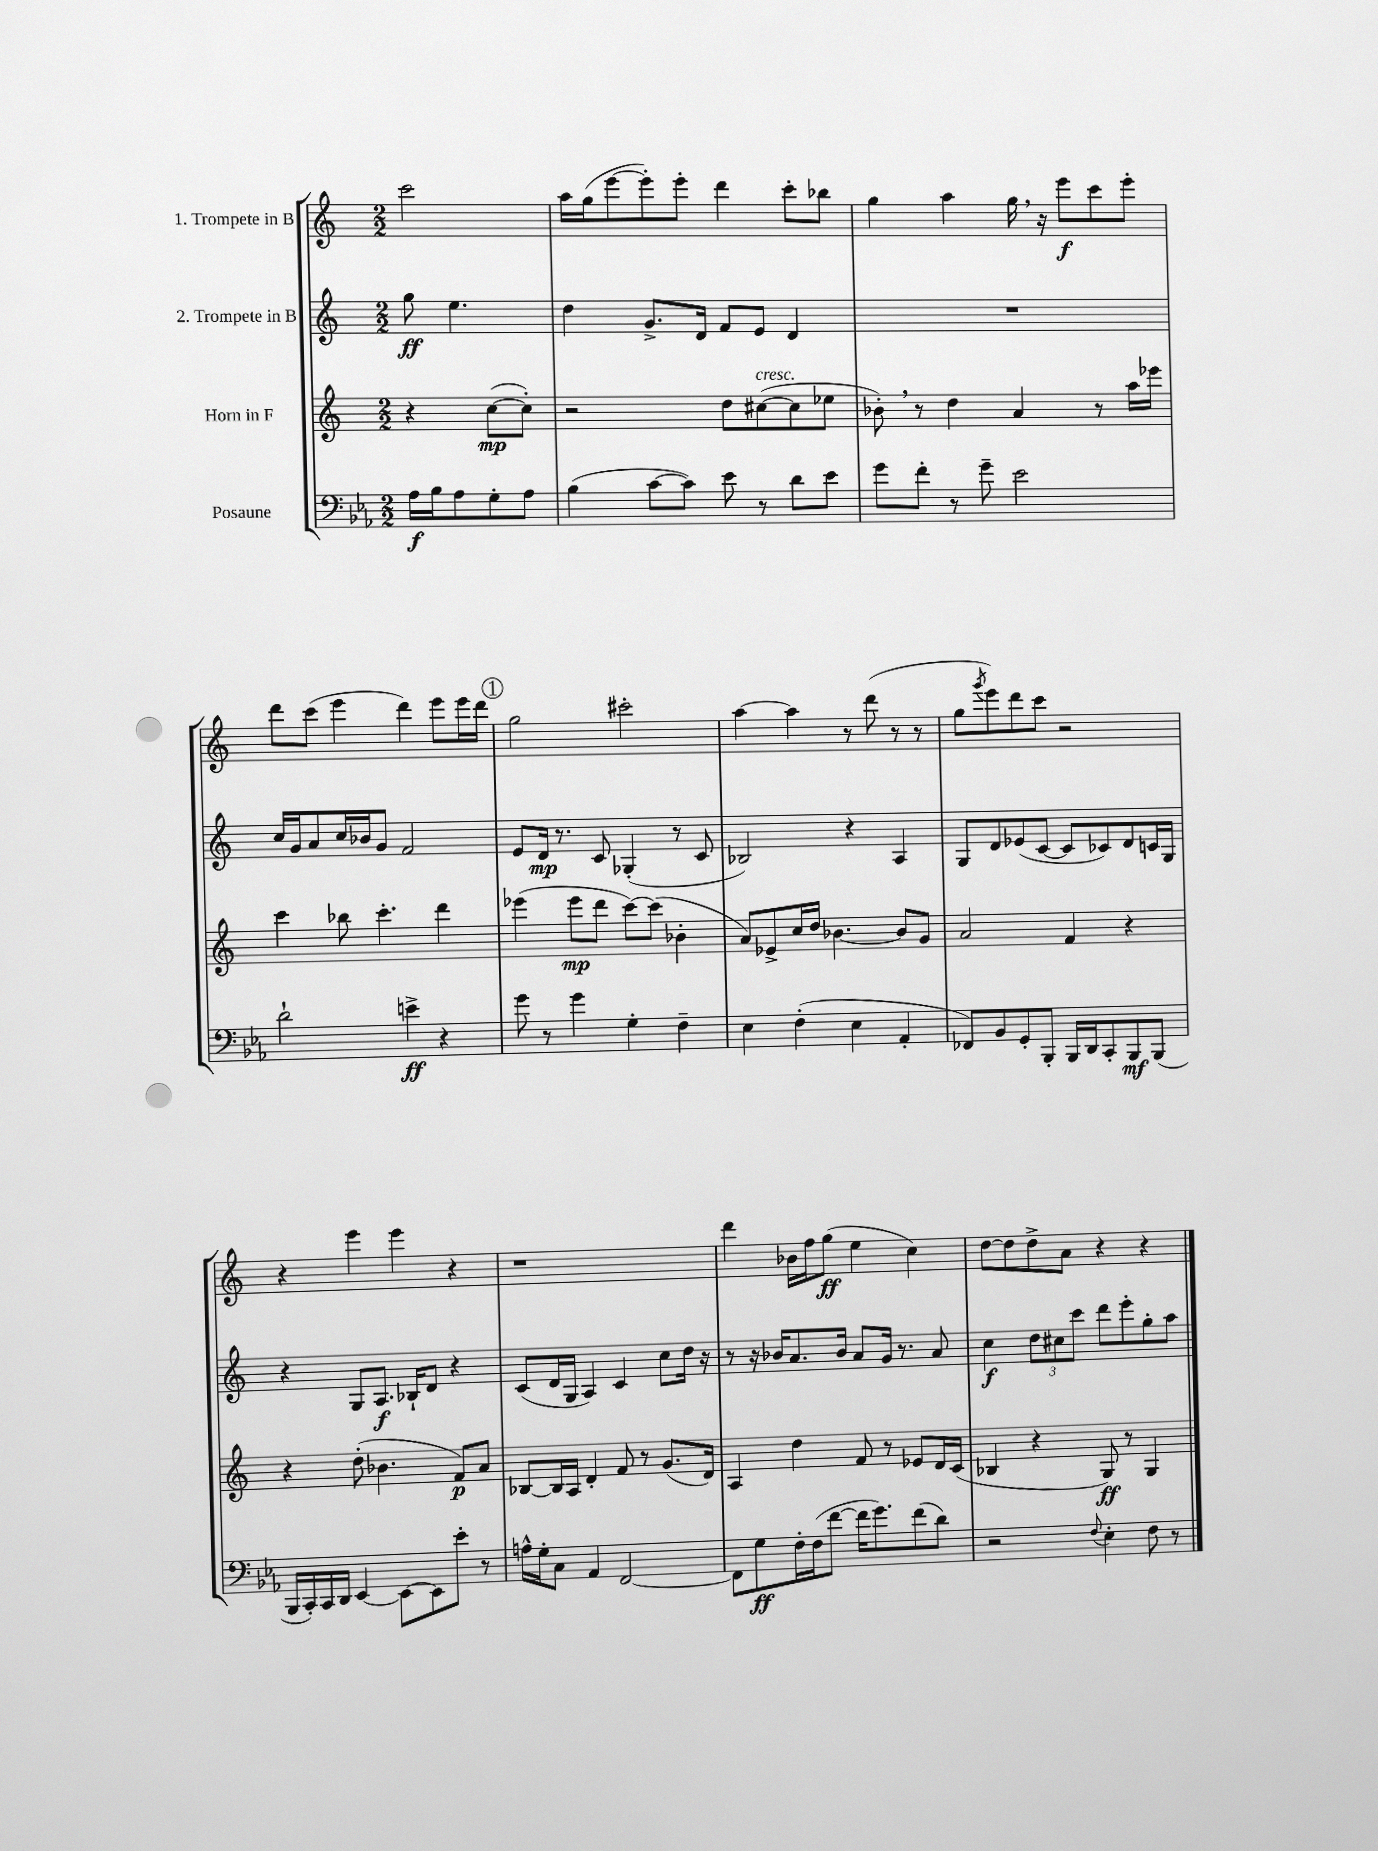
<<
\new StaffGroup <<
\new Staff = "s0" \with { instrumentName = "1. Trompete in B" } {
    \clef treble \key c \major \numericTimeSignature \time 2/2 \partial 2
    c'''2 |
    a''16 g''16( e'''8~ e'''8-.) e'''8-. d'''4 c'''8-. bes''8 |
    g''4 a''4 g''16 \breathe r16 e'''8\f c'''8 e'''8-. |
    d'''8 c'''8( e'''4 d'''4) e'''8 e'''16 d'''16 |
    \mark \markup { \circle "1" } g''2 cis'''2-. |
    a''4~ a''4 r8 d'''8( r8 r8 |
    g''8 \acciaccatura { g'''8 } e'''8) d'''8 c'''8 r2 |
    r4 e'''4 e'''4 r4 |
    r1 |
    d'''4 bes'16 f''16 g''8\ff( e''4 c''4) |
    d''8~ d''8 d''8-> a'8 r4 r4 \bar "|." |
}
\new Staff = "s1" \with { instrumentName = "2. Trompete in B" } {
    \clef treble \key c \major \numericTimeSignature \time 2/2 \partial 2
    g''8\ff e''4. |
    d''4 g'8.-> d'16 f'8 e'8 d'4 |
    R1 |
    c''16 g'16 a'8 c''16 bes'16 g'8 f'2 |
    \mark \markup { \circle "1" } e'8 d'16\mp r8. c'8 ges4-.( r8 c'8 |
    bes2) r4 a4 |
    g8 d'8 ees'8( c'8~ c'8 ces'8) d'8 c'16 g16 |
    r4 g8 a8.\f bes16-! d'8 r4 |
    c'8( d'16 g16 a4) c'4 c''8 d''16 r16 |
    r8 r16 bes'16 a'8. bes'16 a'8 g'16 r8. a'8 |
    c''4\f \tuplet 3/2 { d''8 cis''8 c'''8 } d'''8 e'''8-. g''8-. a''8 \bar "|." |
}
\new Staff = "s2" \with { instrumentName = "Horn in F" } {
    \clef treble \key c \major \numericTimeSignature \time 2/2 \partial 2
    r4 c''8~\mp( c''8-.) |
    r2 d''8 cis''8~^\markup { \italic "cresc." }( cis''8 ees''8 |
    bes'8-.) \breathe r8 d''4 a'4 r8 a''16 ees'''16 |
    c'''4 bes''8 c'''4.-. d'''4 |
    \mark \markup { \circle "1" } ees'''4( ees'''8\mp d'''8 c'''8~) c'''8( bes'4-. |
    a'8) ees'8-> c''16 d''16 bes'4.~ bes'8 g'8 |
    a'2 f'4 r4 |
    r4 d''8-.( bes'4. f'8\p) a'8 |
    bes8~ bes16 a16 d'4-. f'8 r8 g'8.( d'16) |
    a4 d''4 f'8 r8 ees'8 d'16 c'16( |
    bes4 r4 g8\ff) r8 g4 \bar "|." |
}
\new Staff = "s3" \with { instrumentName = "Posaune" } {
    \clef bass \key ees \major \numericTimeSignature \time 2/2 \partial 2
    aes16\f bes16 aes8 g8-. aes8 |
    bes4( c'8~ c'8) ees'8 r8 d'8 ees'8 |
    g'8 f'8-. r8 g'8-- ees'2 |
    d'2-! e'4->\ff r4 |
    \mark \markup { \circle "1" } g'8 r8 g'4 g4-. f4-- |
    ees4 f4-.( ees4 aes,4-. |
    fes,8) bes,8 g,8-. bes,,8-. bes,,16 d,16 c,8-. bes,,8\mf bes,,8( |
    bes,,16 c,16-.) c,16 d,16 ees,4~ ees,8~ ees,8 ees'8-. r8 |
    a16-^ g16-. c8 aes,4 f,2~ |
    f,8 g8\ff f16-. f16( f'8~ f'16 g'8.) f'8( d'8) |
    r2 \appoggiatura { f8 } ees4-. f8 r8 \bar "|." |
}
>>
>>
\layout { \context { \Score \remove "Bar_number_engraver" } }
